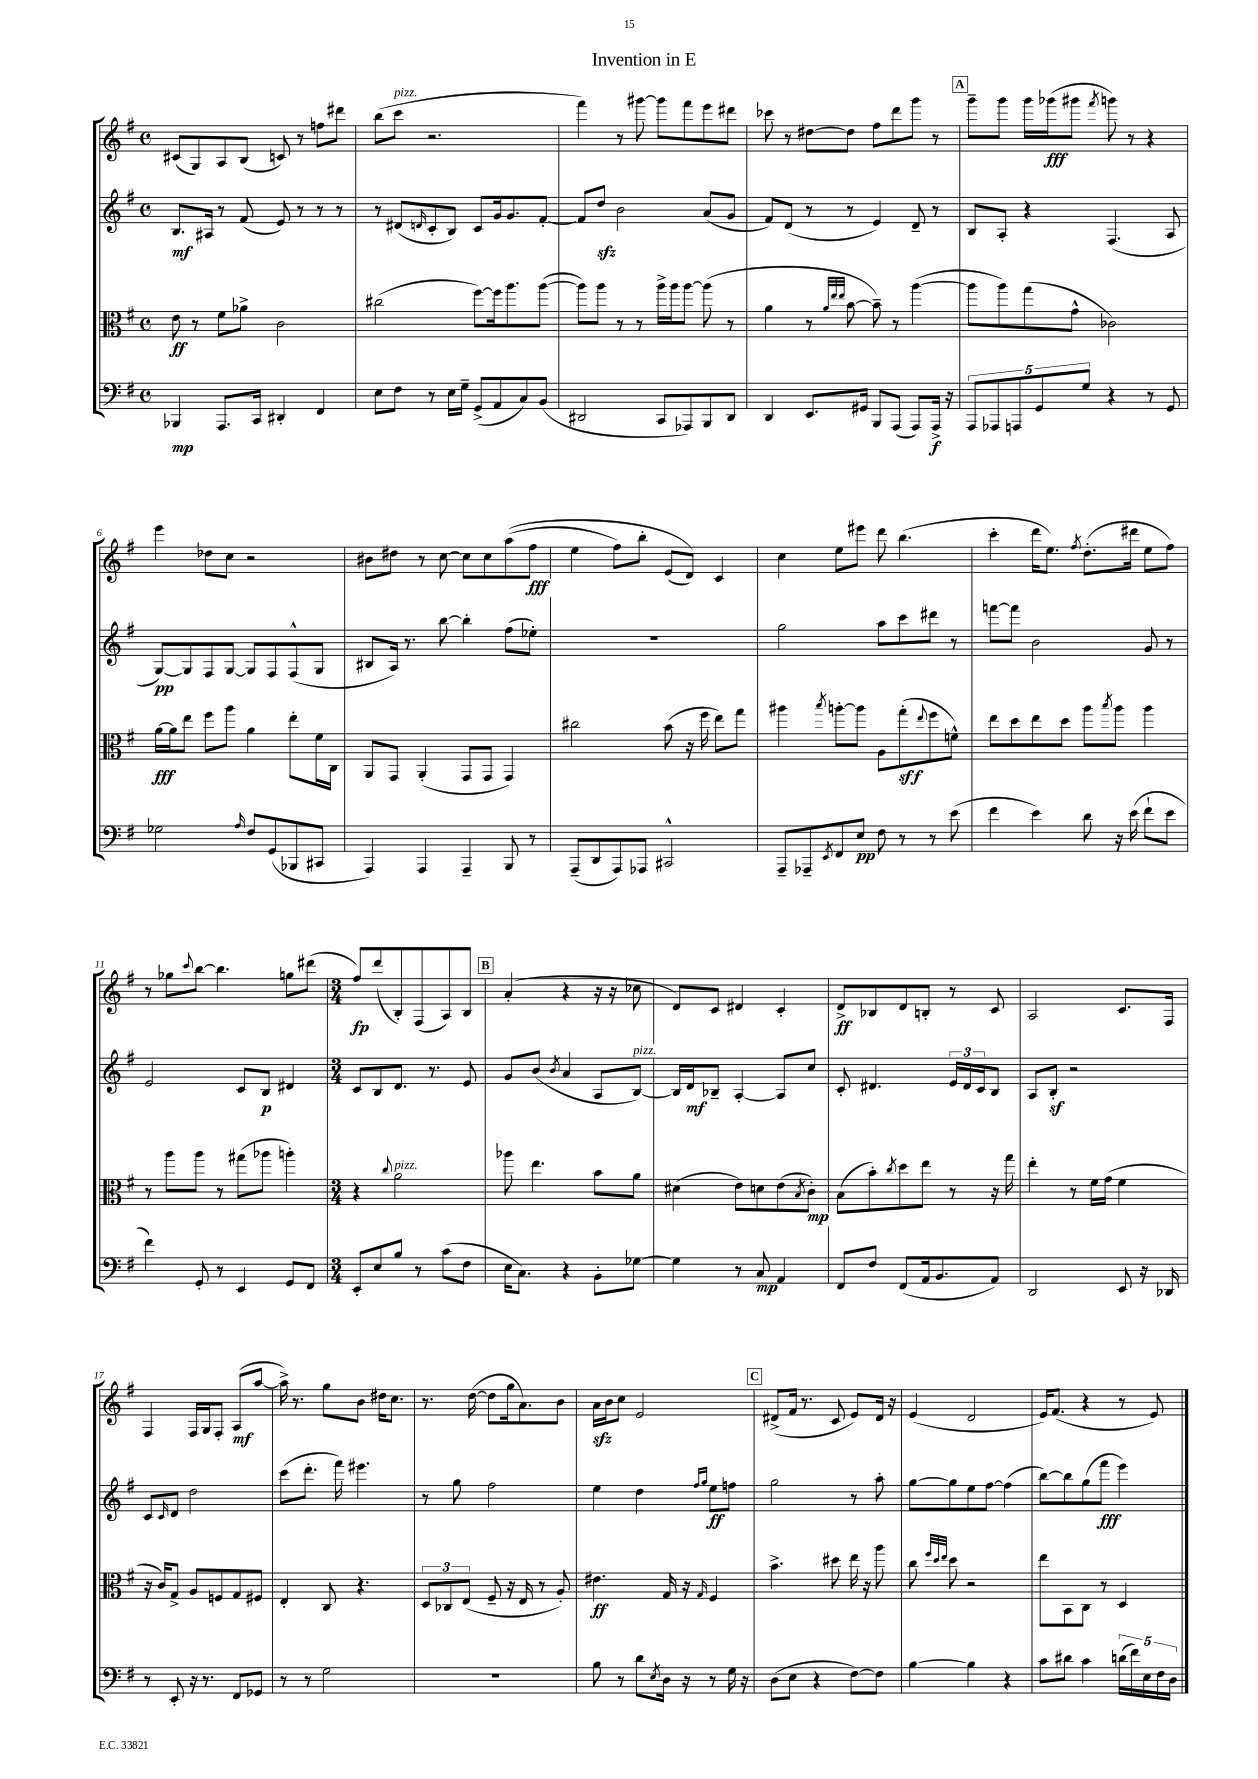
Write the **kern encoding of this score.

**kern	**kern	**kern	**kern
*staff4	*staff3	*staff2	*staff1
*clefF4	*clefC3	*clefG2	*clefG2
*k[f#]	*k[f#]	*k[f#]	*k[f#]
*M4/4	*M4/4	*M4/4	*M4/4
*met(c)	*met(c)	*met(c)	*met(c)
4BBB-/	8e\	8.B/L	(8c#/L
.	8r	.	8G/)
.	.	16A#/Jk	.
8.AAA/L	8f#\L	8r	8A/
.	8a-^\J	(8f#/	(8B/J
16CC/Jk	.	.	.
4DD#'/	2c\	8e/)	8c/)
.	.	8r	8r
4FF#/	.	8r	8ff\L
.	.	8r	8ddd#\J
=	=	=	=
8E\L	(2cc#\	8r	(8bb\L
8F#\J	.	(8d#/L	8ccc\J
.	.	16qqd/	.
8r	.	8c'/	2.r
16E\LL	.	8B/J)	.
16G~\JJ	.	.	.
(8GG^/L	[8ff#\L)	8c/L	.
8AA/	16ff#\]k	16g/k	.
.	8.aa\	8.g/	.
8C/)	.	.	.
(8BB/J	([8aa\J	[8f#'/J	.
=	=	=	=
2DD#/	8aa\]L)	8f#/]L	4fff#\)
.	8aa\J	8dd/J	.
.	8r	2b\	8r
.	8r	.	[8ggg#\
8CC/L	16aa^\LL	.	8ggg#\]L
.	16aa\J	.	.
8AAA-/)	[8aa\J	.	8fff#\
8BBB/	(8aa\]	(8a/L	8eee\
8DD#/J	8r	8g/J	8ddd#\J
=	=	=	=
4DD/	4a\	8f#/L)	8ccc-\
.	.	(8d/J	8r
8.EE/L	8r	8r	[8dd#\L
.	32qqa/LLL	.	.
.	32qqee/	.	.
.	32qqee/JJJ	.	.
.	[8b\	8r	8dd#\]J
16GG#/Jk	.	.	.
8BBB/L	8b~\])	4e/)	8ff#\L
(8AAA/J	8r	.	8ddd\
8AAA/L)	([4aa\	8d~/	8ggg\J
16AAA^/Jk	.	8r	8r
16r	.	.	.
=	=	=	=
10AAA/L	8aa\]L	8B/L	8ggg~\L
10AAA-/	.	.	.
.	8aa\)	8A'/J	8ggg\J
10AAA/	.	.	.
.	(8gg\	4r	16ggg\LL
10GG/	.	.	.
.	.	.	(16ggg-\J
.	8g^^\J	.	8ggg#\J
10G/J	.	.	.
.	.	.	8qfff#/
4r	2c-\)	(4.F#/	8ggg\)
.	.	.	8r
8r	.	.	4r
8GG/	.	8A/	.
=	=	=	=
2G-\	[16a\LL	[8G/L)	4eee\
.	16a\]J	.	.
.	8ee\J	8G/]	.
.	8ff#\L	8F#/	8dd-\L
.	8aa\J	[8G/J	8cc\J
16qqA/	.	.	.
8F#/L	4a\	8G/]L	2r
(8GG/	.	8F#/	.
8BBB-/	8ee'\L	(8F#^^/	.
8CC#/J	16f#\L	8G/J	.
.	16C\JJ	.	.
=	=	=	=
4AAA/)	8AA/L	8B#/L	8b#\L
.	8GG/J	16A/Jk)	8dd#\J
.	.	8.r	.
4AAA/	(4AA'/	.	8r
.	.	[8bb\	[8cc\
4AAA~/	8GG/L	4bb'\]	8cc\]L
.	8GG/J	.	8cc\
8BBB/	4GG/)	(8ff#\L	&((8aa\
8r	.	8ee-'\J)	8ff#\J
=	=	=	=
(8AAA~/L	2cc#\	1r	4ee\
8DD/	.	.	.
8AAA/)	.	.	8ff#\L)
8AAA-/J	.	.	8bb'\J
2CC#^^/	(8b\	.	(8e/L
.	16r	.	8d/J)&)
.	16ff#\	.	.
.	8ee\L)	.	4c/
.	8gg\J	.	.
=	=	=	=
8AAA~/L	4aa#\	2gg\	4cc\
8AAA-~/	.	.	.
8qEE/	8qbb/	.	.
8FF#/	[8aa'\L	.	8ee\L
8E/J	8aa\]J	.	8eee#\J
8F#\	8A\L	8aa\L	8ddd\
8r	(8gg'\	8ccc\	(4.bb\
.	8qqee/	.	.
8r	8ff#\	8ddd#\J	.
(8e\	8f^^\J)	8r	.
=	=	=	=
4f#\	8ee\L	[8fff\L	4ccc'\
.	8dd\	8fff\]J	.
4e\)	8ee\	2b\	16ddd\LK
.	.	.	8.ee\J)
.	8dd\J	.	.
.	.	.	8qff#/
8d\	8aa\L	.	(8.dd'\L
.	8qbb/	.	.
16r	8aa\J	.	.
(16e\	.	.	16ddd#\Jk
8f#`\L	4aa\	8g/	8ee\L
8e\J	.	8r	8ff#\J)
=	=	=	=
4f#\)	8r	2e/	8r
.	8aa\L	.	8gg-\L
.	.	.	8qqccc/
8GG'/	8aa\J	.	[8bb\J
8r	8r	.	4.bb\]
4EE/	(8gg#\L	8c/L	.
.	8aa-\J	8B/J	.
8GG/L	4aa'\)	4d#/	8gg\L
8FF#/J	.	.	(8ddd#\J
=	=	=	=
*M3/4	*M3/4	*M3/4	*M3/4
8EE'/L	4r	8c/L	8ff#/L)
8E/	.	8B/	(8ddd/
.	8qqcc/	.	.
8B/J	2a\	8.d/J	8B'/)
8r	.	.	(8F#/
.	.	8.r	.
(8c\L	.	.	8A/)
8F#\J	.	8e/	8B/J
=	=	=	=
16E\LK	8aa-\	8g/L	(4a'/
8.C\J)	.	.	.
.	4.ee\	(8b/J	.
.	.	8qb/	.
4r	.	4a/	4r
8BB'\L	8b\L	8A/L	16r
.	.	.	16r
[8G-\J	8a\J	[8B/J)	8cc-\
=	=	=	=
4G-\]	(4d#\	16B/]LL	8d/L)
.	.	16d/J	.
.	.	8B-~/J	8c/J
8r	8e\L)	[4A'/	4d#/
8C/	8d\	.	.
4AA/	(8e\	8A/]L	4c'/
.	8qB/	.	.
.	8c'\J)	8cc/J	.
=	=	=	=
8FF#/L	(8B\L	8c'/	8d^/L
8F#/J	8b'\)	4.d#/	8B-/
.	8qcc/	.	.
(8FF#/L	8dd\	.	8d/
16AA/k	8ee\J	.	8B'/J
8.BB/	.	.	.
.	8r	24e/LL	8r
.	.	24d#/	.
.	.	24c/J	.
8AA/J)	16r	8B/J	8c/
.	16gg\	.	.
=	=	=	=
2DD/	4ee'\	8A/L	2A/
.	.	8B'/J	.
.	8r	2r	.
.	16f#\LL	.	.
.	(16g\JJ	.	.
8EE/	4f#\	.	8.c/L
16r	.	.	.
16DD-/	.	.	16F#/Jk
=	=	=	=
8r	16r	8c/L	4F#/
.	16c/LK)	.	.
.	.	16qqc/	.
8EE'/	8G^/J	8d/J	.
16r	8A/L	2dd\	16F#/LL
8.r	.	.	16G/J
.	8F/	.	8F#'/J
8FF#/L	8G/	.	(8A/L
8GG-/J	8F#/J	.	[8aa/J
=	=	=	=
8r	4E'/	(8ccc\L	16aa^\])
.	.	.	8.r
8r	.	8.ddd'\J	.
2G\	8C/	.	8gg\L
.	.	16fff#\)	.
.	4.r	4.eee#\	8b\J
.	.	.	16dd#\LK
.	.	.	8.cc\J
=	=	=	=
2.r	12D/L	8r	8.r
.	12C-/	.	.
.	.	8gg\	.
.	(12E/J	.	.
.	.	.	([16dd\
.	8F#~/	2ff#\	8dd\]L
.	16r	.	16gg\k
.	16E/	.	8.a\)
.	8r	.	.
.	8A'/)	.	8b\J
=	=	=	=
8B\	4.e#\	4ee\	16a\LL
.	.	.	16b\J
8r	.	.	8cc\J
8d\L	.	4dd\	2e/
8qE/	.	.	.
16D\Jk	16G/	.	.
16r	16r	.	.
.	.	16qqff#/LL	.
.	16qqG/	16qqgg/JJ	.
8r	4F#/	8ee\L	.
16G\	.	8ff\J	.
16r	.	.	.
=	=	=	=
(8D\L	4.b^\	2gg\	(8d#^/L
8E\J	.	.	16f#/Jk
.	.	.	8.r
4r	.	.	.
.	8dd#\	.	8c/
[8F#\L)	16ee\	8r	8e/L)
.	16r	.	.
8F#\]J	8aa\	8aa'\	16d#/Jk
.	.	.	16r
=	=	=	=
[4B\	8cc\	[8gg\L	(4e/
.	32qqff#/LLL	.	.
.	32qqdd/	.	.
.	32qqee/JJJ	.	.
.	8dd\	8gg\]	.
4B\]	2r	8ee\	2d/
.	.	[8ff#\J	.
4r	.	(4ff#\]	.
=	=	=	=
8c\L	8ee\L	[8bb\L)	16e/LK)
.	.	.	(8.f#/J
8d#\J	8BB\	8bb\]	.
4c\	8C\J	(8gg\	4r
.	8r	8fff#\J	.
(20d\LL	4D/	4eee\)	8r
20f#\)	.	.	.
20E\	.	.	.
.	.	.	8e/)
20F#\	.	.	.
20D\JJ	.	.	.
==	==	==	==
*-	*-	*-	*-
